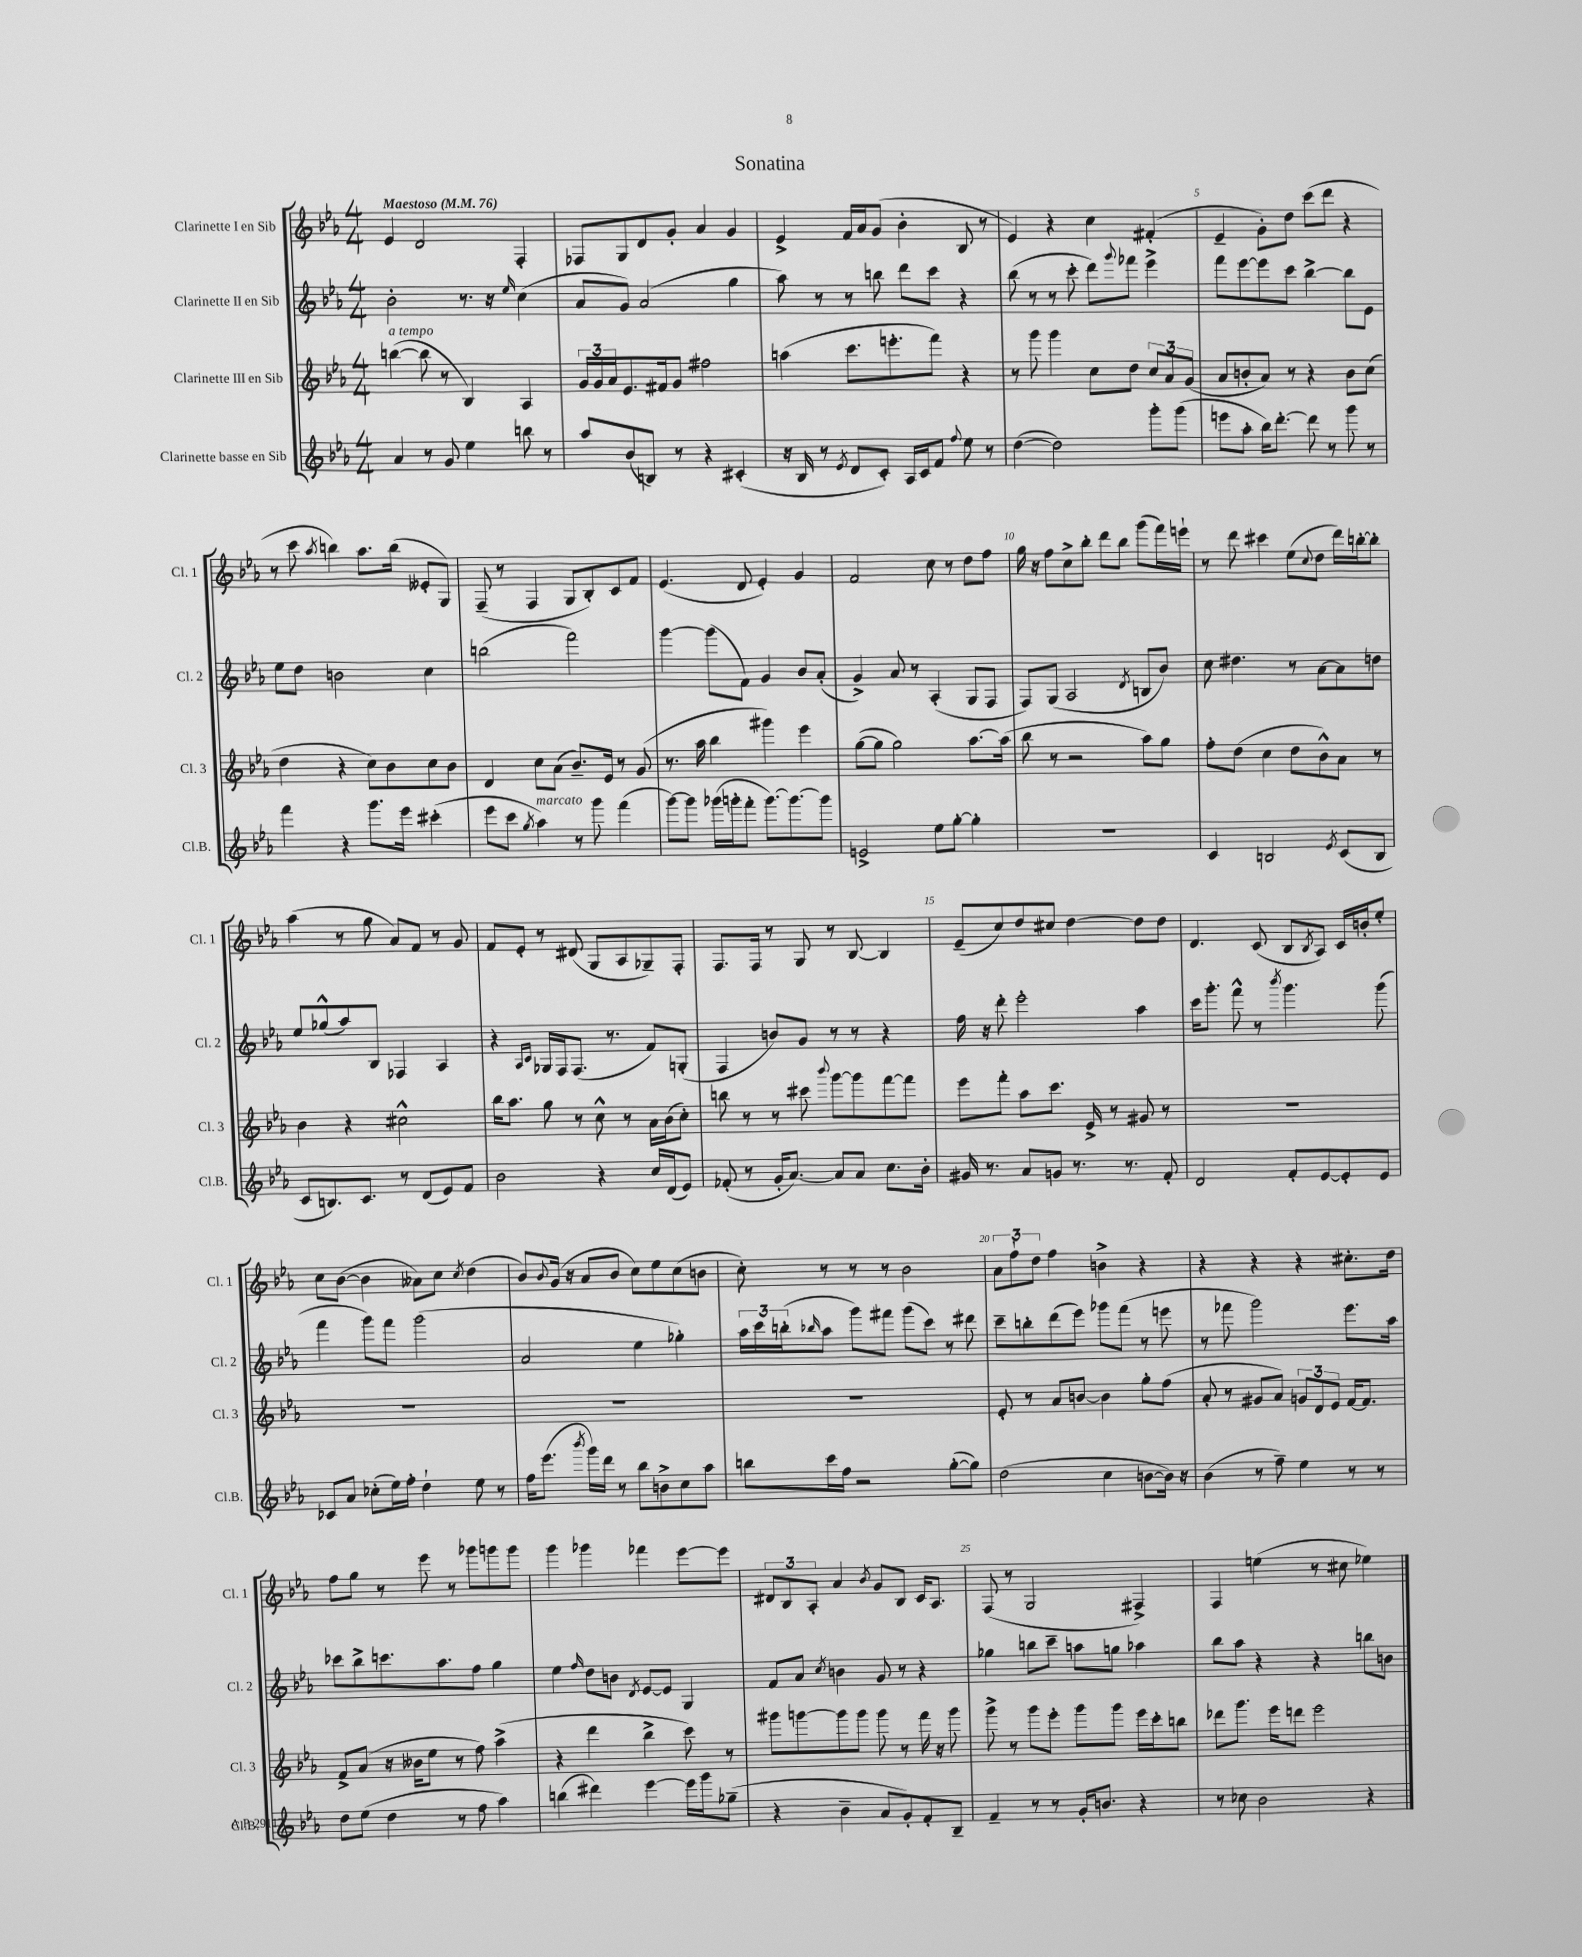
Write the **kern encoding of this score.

**kern	**kern	**kern	**kern
*staff4	*staff3	*staff2	*staff1
*clefG2	*clefG2	*clefG2	*clefG2
*k[b-e-a-]	*k[b-e-a-]	*k[b-e-a-]	*k[b-e-a-]
*M4/4	*M4/4	*M4/4	*M4/4
*MM76	*MM76	*MM76	*MM76
4a-/	([4bb\	2b-'\	4e-/
8r	8bb\]	.	2d/
8g/	8r	.	.
4ee-\	4B-/)	8.r	.
.	.	16r	.
.	.	16qqee-/	.
8bb\	4A-/	(4cc\	4F'/
8r	.	.	.
=	=	=	=
8aa-/L	24g/LL	8a-/L	8F-/L
.	24g/	.	.
.	24a-/J	.	.
(8b-/	8.e-/	8g/J)	8G/
8B/J)	.	(2a-/	8d/
.	16f#/k	.	.
8r	8g/J	.	8g'/J
4r	2ff#\	.	4a-/
(4c#'/	.	4gg\	4g/
=	=	=	=
16r	(4aa\	8aa-\)	4e-^/
16B-/	.	.	.
8r	.	8r	.
8qe-/	.	.	.
8d/L	8.ccc\L	8r	16f/LL
.	.	.	16a-/J
8c'/J)	.	8bb\	(8g/J
.	8.eee'\	.	.
16A-/LL	.	8ddd\L	4b-'\
16c/J	.	.	.
8f/J	8fff\J)	8ccc\J	.
8qqff/	.	.	.
8ee-\	4r	4r	8B-/
8r	.	.	8r
=	=	=	=
([4dd\	8r	(8bb-\	4e-/)
.	8ggg\	8r	.
2dd\])	4ggg\	8r	4r
.	.	8ccc'\	.
.	8cc\L	8ddd\L)	4cc\
.	.	8qqggg/	.
.	8dd\J	8fff-\J	.
8ggg'\L	12cc/L	4eee-^\	(4f#'/
.	12a-/	.	.
(8ggg\J	.	.	.
.	(12g/J	.	.
=	=	=	=
8eee\L	8a-/L	8fff\L	4e-~/
8aa-'\J	8b'/	[8eee-\	.
16bb-\LK)	8a-/J)	8eee-\]	8g'\L)
[8.ddd'\J	.	.	.
.	8r	8ccc\J	8dd\J
8ddd\]	4r	[4bb-^\	(8ccc\L
8r	.	.	8ddd\J
8ggg\	8b\L	8bb-\]L	4r
8r	(8cc\J	8e-\J	.
=	=	=	=
4fff\	4dd\	8ee-\L	8r
.	.	8dd\J	8ccc\
.	.	.	8qaa-/
4r	4r	2b\	4bb\)
8.ggg\L	8cc\L)	.	8.aa-\L
.	8b-\	.	.
16eee-\Jk	.	.	(16bb\Jk
(4ccc#'\	8cc\	4cc\	8e--'/L
.	8b-\J	.	8G/J)
=	=	=	=
8eee-\L	4d/	(2bb\	(8F~/
8ccc\J	.	.	8r
8qgg/	.	.	.
4aa-\)	8cc\L	.	4F/
.	(8a-\J	.	.
8r	8.b-~/L)	2fff\)	8G/L
8ggg\	.	.	8B-'/)
.	16e-/Jk	.	.
(4fff\	8r	.	8c/
.	(8g/	.	8f/J
=	=	=	=
[8ggg\L)	8.r	[4ggg\	(4.e-/
8ggg\]J	.	.	.
.	16aa-\	.	.
(16ggg-\LL	4bb-\	(8ggg\]L	.
16ggg'\J	.	.	.
8fff'\J	.	8f\J)	8d/
[8.ggg\L)	4ggg#\)	4g/	4e-'/)
8.ggg\_	.	.	.
.	4eee-\	8b-/L	4g/
8ggg\]J	.	(8a-'/J	.
=	=	=	=
2e^/	([8gg\L	4g^/)	2f/
.	8gg\]J	.	.
.	2gg\)	8a-/	.
.	.	8r	.
8ee-\L	.	(4A-'/	8cc\
[8gg'\J	.	.	8r
4gg'\]	[8.aa-\L	8G/L	8dd\L
.	.	8F/J	8ff\J
.	(16aa-\]Jk	.	.
=	=	=	=
1r	8bb-\	8F/L)	16gg\
.	.	.	16r
.	8r	(8G/J	8ff\L
.	2r	2A-/	8cc^\
.	.	.	8bb-'\J
.	.	.	8ddd\L
.	.	.	8bb-\J
.	.	8qd/	.
.	8aa-\L)	8B/L	(8ggg\L
.	8gg\J	8b-/J)	16fff\L)
.	.	.	16eee`\JJ
=	=	=	=
4c/	8ff'\L	8cc\	8r
.	(8dd\J	4.dd#\	8ddd\
2B/	4cc\	.	4ccc#\
.	8dd\L	8r	(8ee-\L
.	.	.	8qqcc/
.	8b-^^\)	[8a-\L	8dd\J
8qe-/	.	.	.
(8c/L	8a-\J	8a-\]	16ddd\LL)
.	.	.	[16bb'\J
8B/J	8r	8dd\J	8bb'\]J
=	=	=	=
8c/L	4b-\	8ee-/L	(4aa-\
8.B/)	.	(8gg-^^/	.
.	4r	8aa-/)	8r
8.c/J	.	.	.
.	.	8B-/J	8gg\
8r	2cc#^^\	4F-/	8a-/L)
(8d/L	.	.	8f/J
8e-/)	.	4A-/	8r
8f/J	.	.	8g/
=	=	=	=
2b-\	16bb-\LK	4r	8f/L
.	8.aa-\J	.	.
.	.	.	8e-'/J
.	.	16qqA-/LL	.
.	.	16qqc/JJ	.
.	8gg\	16G-/LL	8r
.	.	16F/J	.
.	8r	(8.F/J	(8d#/
4r	8cc^^\	.	8G/L
.	.	8.r	.
.	8r	.	8A-/
16cc/LL	16a-\LL	8f/L)	8G-~/)
(16d/J	(16b-\J	.	.
8e-/J)	8cc'\J)	(8G'/J	8F'/J
=	=	=	=
(8f-'/	8bb\	4F/	8.F/L
8r	8r	.	.
.	.	.	16F/Jk
16g'/LK	8r	8b/L)	8r
[8.a-/J)	.	.	.
.	8ccc#\	8g/J	8G/
.	8qqbbb-/	.	.
8a-/]L	[8ggg\L	8r	8r
8a-/J	8ggg\]	8r	[8B-/
8.cc\L	[8fff\	4r	4B-/]
.	8fff\]J	.	.
16b-'\Jk	.	.	.
=	=	=	=
16g#/	8eee-\L	16ff\	(8e-~/L
8.r	.	16r	.
.	8fff'\J	8ddd'\	8cc/)
8a-/L	8aa-\L	2eee-'\	8dd/
8g/J	8.ccc\J	.	8cc#/J
8.r	.	.	[4dd\
.	16e-^/	.	.
.	8r	.	.
8.r	.	.	.
.	8g#/	4aa-\	8dd\]L
8f'/	8r	.	8dd\J
=	=	=	=
2d/	1r	16ccc\LK	4.d/
.	.	8.ggg'\J	.
.	.	8fff^^\	.
.	.	8r	(8c/
.	.	8qbbb-/	.
8f'/L	.	4.ggg\	8B-/L
.	.	.	8qB-/
[8e-/	.	.	8A-/J)
8e-'/]	.	.	16c/LL
.	.	.	16b'/J
8e-/J	.	(8ggg\	8ee-'/J
=	=	=	=
8c-/L	1r	4fff\	8cc\L
8a-/J	.	.	([8b-\J
(8cc-'\L	.	8ggg\L)	4b-\]
16ee-\L)	.	8fff\J	.
16ff'\JJ	.	.	.
4dd`\	.	(2ggg\	8a--\L)
.	.	.	8cc\J
.	.	.	8qcc/
8ee-\	.	.	(4dd\
8r	.	.	.
=	=	=	=
16ff\LK	1r	2a-/	8b-/L)
(8.eee-\J	.	.	.
.	.	.	8qqb-/
.	.	.	(16g/Jk
.	.	.	16r
8qbbb-/	.	.	.
16ggg\LL)	.	.	8a-/L
16ddd\JJ	.	.	.
8r	.	.	8b-/J
8bb-\L	.	4ee-\	8cc\L)
8b^\	.	.	8ee-\
8cc\	.	4gg-'\)	(8cc\
8aa-\J	.	.	8b\J
=	=	=	=
8bb\L	1r	24aa-\LL	8cc'\)
.	.	24ccc\	.
.	.	(24bb'\J	.
.	.	16qqbb-/	.
16ccc\L	.	8aa-\J	8r
16ff\JJ	.	.	.
2r	.	8ggg\L)	8r
.	.	8fff#\J	8r
.	.	(8ggg\L	2b-\
.	.	8ccc\J)	.
([8gg'\L	.	8r	.
8gg\]J)	.	8ddd#\	.
=	=	=	=
(2dd\	8e-'/	8ccc~\L	12a-\L
.	.	.	12ff`\
.	8r	8bb'\	.
.	.	.	12dd\J
.	8a-/L	(8ddd\	4ff\
.	[8b/J	8eee-\J)	.
4cc\	4b\]	8ggg-\L	4b^\
.	.	(8fff\J	.
[8b\L	8gg'\L	8r	4r
16b\]Jk)	(8ff\J	8eee\	.
16r	.	.	.
=	=	=	=
(4b-\	8a-'/	8r	4r
.	8r	8fff-\	.
8r	8g#/L	2ggg\)	4r
8ff~\)	8a-/J)	.	.
4ee-\	12g/L	.	4r
.	12d/	.	.
.	12e-/J	.	.
8r	[16f/LK	8.eee-\L	8.cc#'\L
.	8.f/]J	.	.
8r	.	.	.
.	.	16aa-\Jk	16dd\Jk
=	=	=	=
8dd\L	8f^/L	8ccc-\L	8ff\L
(8ee-\J	(8a-/J	8bb-^\	8gg\J
4dd\	16r	8.ccc\	8r
.	16b--\LK	.	.
.	8ee-\J	.	8eee-\
.	.	8.aa-\	.
8r	8r	.	8r
8ff\	8ff\)	8ff\J	8ggg-\L
4aa-\)	(4aa-^\	4gg\	8ggg\
.	.	.	8ggg\J
=	=	=	=
(4bb\	4r	4ee-\	4ggg\
.	.	16qqff/	.
4ddd#\)	4ddd\	8dd\L	4ggg-\
.	.	8b\J	.
.	.	8qd/	.
[4eee-\	4bb-^\	[8e-/L	4fff-\
.	.	8e-/]J	.
16eee-\]LL	8ccc\)	4G/	[8eee-\L
16ggg\J	.	.	.
(8gg-~\J	8r	.	8eee-\]J
=	=	=	=
4r	8ggg#\L	8f/L	12d#/L
.	.	.	12B-/
.	[8ggg\	8a-/J	.
.	.	.	12A-'/J
.	.	8qcc/	.
4b-~\	8ggg\]	4b\	4a-/
.	8ggg\J	.	.
.	.	.	8qb-/
8a-/L	8ggg\	8g/	8g/L
8g'/)	8r	8r	8B-/J
8f'/	16fff\	4r	16c/LK
.	16r	.	8.A-/J
8B-~/J	8ggg\	.	.
=	=	=	=
4f~/	8ggg^\	4gg-\	(8F/
.	8r	.	8r
8r	8ggg\L	8bb\L	2G/
8r	8eee-'\J	8ccc~\J	.
16g'/LK	8ggg\L	8aa\L	.
8.b/J	.	.	.
.	8ggg\J	8gg\J	.
4r	16eee-\LL	4aa-\	4F#^/)
.	16ccc'\J	.	.
.	8bb\J	.	.
=	=	=	=
8r	8ddd-\L	8bb-\L	4F/
8cc-\	8.ggg\J	8aa-\J	.
2b-\	.	4r	(4ee\
.	16eee-\LK	.	.
.	8ddd\J	.	.
.	2eee-\	4r	8r
.	.	.	8cc#\
4r	.	8bb\L	4ee-\)
.	.	8b\J	.
==	==	==	==
*-	*-	*-	*-
